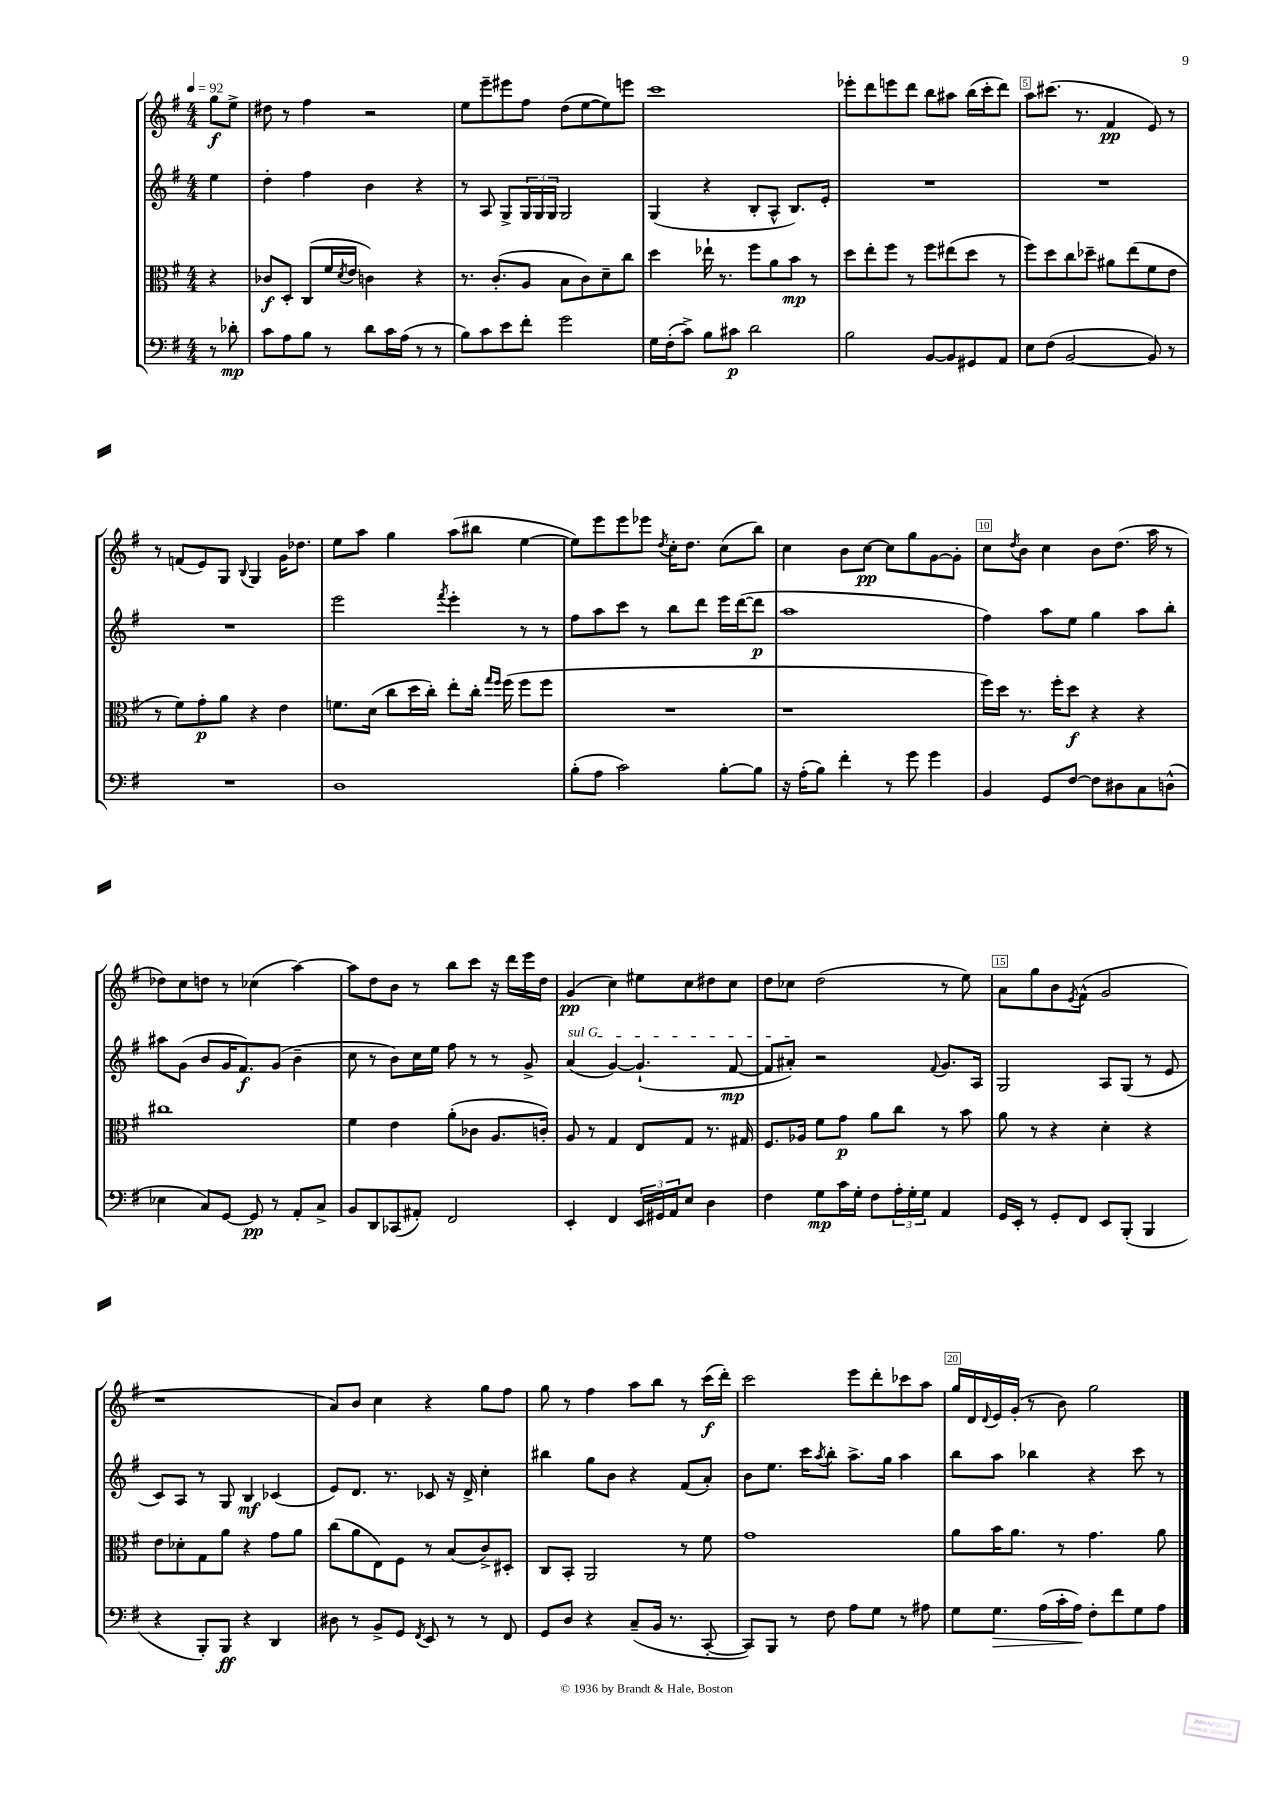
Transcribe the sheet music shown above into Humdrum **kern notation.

**kern	**dynam	**kern	**dynam	**kern	**dynam	**kern	**dynam
*part4	*part4	*part3	*part3	*part2	*part2	*part1	*part1
*staff4	*staff4	*staff3	*staff3	*staff2	*staff2	*staff1	*staff1
*clefF4	*	*clefC3	*	*clefG2	*	*clefG2	*
*k[f#]	*	*k[f#]	*	*k[f#]	*	*k[f#]	*
*M4/4	*	*M4/4	*	*M4/4	*	*M4/4	*
*MM92	*	*MM92	*	*MM92	*	*MM92	*
=	=	=	=	=	=	=	=
8r	.	4r	.	4ee\	.	8gg\L	f
8d-X'\	mp	.	.	.	.	8ee^\J	.
=1	=1	=1	=1	=1	=1	=1	=1
8c\L	.	8c-X/L	f	4dd'\	.	8dd#X\	.
8A\	.	8D'/J	.	.	.	8r	.
8B\J	.	(8C/L	.	4ff#\	.	4ff#\	.
8r	.	16f#/L	.	.	.	.	.
.	.	8qd/	.	.	.	.	.
.	.	16e/JJ	.	.	.	.	.
8d\L	.	4cn\)	.	4b\	.	2r	.
16c\L	.	.	.	.	.	.	.
(16A\JJ	.	.	.	.	.	.	.
8r	.	4r	.	4r	.	.	.
8r	.	.	.	.	.	.	.
=2	=2	=2	=2	=2	=2	=2	=2
8B\L)	.	8.r	.	8r	.	8ee\L	.
8c\	.	.	.	8A/	.	8eee~\	.
.	.	(8.c'/L	.	.	.	.	.
8e\	.	.	.	8G^/L	.	8eee#X\	.
8f#'\J	.	8A/J	.	24G/L	.	8ff#\J	.
.	.	.	.	24G/	.	.	.
.	.	.	.	24G/JJ	.	.	.
2g\	.	8B\L	.	2G/	.	(8dd\L	.
.	.	8c\)	.	.	.	[8ee\	.
.	.	8d~\	.	.	.	8ee\])	.
.	.	8cc\J	.	.	.	8eeen\J	.
=3	=3	=3	=3	=3	=3	=3	=3
16G\LL	.	4dd\	.	(4G/	.	1ccc	.
(16F#'\J	.	.	.	.	.	.	.
8c^\J)	.	.	.	.	.	.	.
8B\L	.	16ee-X`\	.	4r	.	.	.
.	.	8.r	.	.	.	.	.
8c#X\J	p	.	.	.	.	.	.
2d\	.	8ff#\L	.	8B'/L	.	.	.
.	.	8a\	.	8A^^/J	.	.	.
.	.	8b\J	mp	8.B/L)	.	.	.
.	.	8r	.	.	.	.	.
.	.	.	.	16e'/Jk	.	.	.
=4	=4	=4	=4	=4	=4	=4	=4
2B\	.	8dd\L	.	1r	.	8eee-X'\L	.
.	.	8ee'\	.	.	.	8ddd\	.
.	.	8ff#\J	.	.	.	8eeen\	.
.	.	8r	.	.	.	8ddd\J	.
[8BB/L	.	8ff#\L	.	.	.	8bb\L	.
8BB/]	.	(8ee#X\	.	.	.	8aa#X\J	.
8GG#X/	.	8dd\J	.	.	.	(16bb\LL	.
.	.	.	.	.	.	16ccc'\J	.
8AA/J	.	8r	.	.	.	8ddd\J)	.
=5	=5	=5	=5	=5	=5	=5	=5
8E\L	.	8ff#\L)	.	1r	.	8aa\L	.
(8F#\J	.	8dd\	.	.	.	(8.ccc#X\J	.
[2BB/	.	8cc\	.	.	.	.	.
.	.	.	.	.	.	8.r	.
.	.	8dd-X~\J	.	.	.	.	.
.	.	8a#X\L	.	.	.	4f#/	pp
.	.	(8ee\	.	.	.	.	.
8BB/])	.	8f#\	.	.	.	8e/)	.
8r	.	8e\J	.	.	.	8r	.
!!LO:LB:g=z
=6	=6	=6	=6	=6	=6	=6	=6
1r	.	8r	.	1r	.	8r	.
.	.	8f#\L)	.	.	.	(8fn/L	.
.	.	8g'\	p	.	.	8e/)	.
.	.	8a\J	.	.	.	8G/J	.
.	.	.	.	.	.	8qqB/	.
.	.	4r	.	.	.	4G/	.
.	.	4e\	.	.	.	16g\KL	.
.	.	.	.	.	.	8.dd-X\J	.
=7	=7	=7	=7	=7	=7	=7	=7
1D	.	8.fn\L	.	2eee\	.	8ee\L	.
.	.	.	.	.	.	8aa\J	.
.	.	(16d\Jk	.	.	.	.	.
.	.	8cc\L	.	.	.	4gg\	.
.	.	16dd\L	.	.	.	.	.
.	.	16cc'\JJ)	.	.	.	.	.
.	.	.	.	8qfff#/	.	.	.
.	.	8ee'\L	.	4eee'\	.	(8aa\L	.
.	.	16cc'\Jk	.	.	.	8bb#X\J	.
.	.	16qqgg/LL	.	.	.	.	.
.	.	16qqff#/JJ	.	.	.	.	.
.	.	(16ff#\	.	.	.	.	.
.	.	8ff#\L	.	8r	.	[4ee\	.
.	.	8ff#\J	.	8r	.	.	.
=8	=8	=8	=8	=8	=8	=8	=8
(8B'\L	.	1r	.	8ff#\L	.	8ee\L])	.
8A\J	.	.	.	8aa\	.	8eee\	.
2c\)	.	.	.	8ccc\J	.	8eee\	.
.	.	.	.	8r	.	8eee-X\J	.
.	.	.	.	.	.	8qdd/	.
.	.	.	.	8bb\L	.	16cc'\KL	.
.	.	.	.	.	.	8.dd\J	.
.	.	.	.	8ddd\J	.	.	.
[8B'\L	.	.	.	16eee\LL	.	(8cc\L	.
.	.	.	.	([16ddd\J	.	.	.
8B\J]	.	.	.	8ddd\J]	p	8bb\J)	.
=9	=9	=9	=9	=9	=9	=9	=9
16r	.	1r	.	1aa	.	4cc\	.
(16A'\KL	.	.	.	.	.	.	.
8B\J)	.	.	.	.	.	.	.
4f#'\	.	.	.	.	.	8b\L	.
.	.	.	.	.	.	[8cc\J	pp
8r	.	.	.	.	.	8cc\L]	.
8g\	.	.	.	.	.	8gg\	.
4g\	.	.	.	.	.	[8g\	.
.	.	.	.	.	.	8g'\J]	.
=10	=10	=10	=10	=10	=10	=10	=10
4BB/	.	16ff#\LL)	.	4ff#\)	.	8cc\L	.
.	.	16dd\JJ	.	.	.	.	.
.	.	.	.	.	.	8qdd/	.
.	.	8.r	.	.	.	8b\J	.
8GG/L	.	.	.	8aa\L	.	4cc\	.
.	.	16ff#'\KL	.	.	.	.	.
[8F#/J	.	8dd\J	f	8ee\J	.	.	.
8F#\L]	.	4r	.	4gg\	.	8b\L	.
8D#X\	.	.	.	.	.	(8.dd\J	.
8C\	.	4r	.	8aa\L	.	.	.
.	.	.	.	.	.	16aa\	.
(8Dn^^\J	.	.	.	8bb'\J	.	8r	.
!!LO:LB:g=z
=11	=11	=11	=11	=11	=11	=11	=11
4E-X\	.	1cc#X	.	8aa#X\L	.	8dd-X\L)	.
.	.	.	.	(8g\J	.	8cc\	.
8C/L)	.	.	.	8b/L	.	8ddn\J	.
[8GG/J	.	.	.	16g/K	.	8r	.
.	.	.	.	8.f#/)	f	.	.
8GG/]	pp	.	.	.	.	(4cc-X\	.
8r	.	.	.	(8g/J	.	.	.
8AA'/L	.	.	.	4b~\	.	[4aa\)	.
8C^/J	.	.	.	.	.	.	.
=12	=12	=12	=12	=12	=12	=12	=12
8BB/L	.	4f#\	.	8cc\	.	8aa\L]	.
8DD/	.	.	.	8r	.	8dd\	.
(8CC-X/	.	4e\	.	8b\L)	.	8b\J	.
8AA#X'/J)	.	.	.	16cc\L	.	8r	.
.	.	.	.	16ee\JJ	.	.	.
2FF#/	.	(8a'\L	.	8ff#\	.	8bb\L	.
.	.	8c-X\J	.	8r	.	8ccc\J	.
.	.	8.A/L	.	8r	.	16r	.
.	.	.	.	.	.	16ddd\LL	.
.	.	.	.	8g^/	.	16eee\	.
.	.	16cn'/Jk)	.	.	.	16dd\JJ	.
=13	=13	=13	=13	=13	=13	=13	=13
!	!	!	!	!LO:TX:a:i:t=sul G	!	!	!
4EE'/	.	8A/	.	(4a/	.	(4g/	pp
.	.	8r	.	.	.	.	.
4FF#/	.	4G/	.	[4g/)	.	4cc\)	.
24EE/LL	.	8E/L	.	(4.g`/]	.	8ee#X\L	.
24GG#X/	.	.	.	.	.	.	.
24AA/J	.	.	.	.	.	.	.
8E/J	.	8G/J	.	.	.	8cc\	.
4D\	.	8.r	.	.	.	8dd#X\	.
.	.	.	.	[8f#/	mp	8cc\J	.
.	.	16G#X/	.	.	.	.	.
=14	=14	=14	=14	=14	=14	=14	=14
4F#\	.	8.F#/L	.	8f#/L]	.	8dd\L	.
.	.	.	.	8a#X'/J)	.	8cc-X\J	.
.	.	16A-X/Jk	.	.	.	.	.
8G\L	mp	8f#\L	.	2r	.	(2dd\	.
16c\L	.	8g\J	p	.	.	.	.
16G'\JJ	.	.	.	.	.	.	.
8F#\L	.	8a\L	.	.	.	.	.
24A'\L	.	8cc\J	.	.	.	.	.
24G'\	.	.	.	.	.	.	.
24G\JJ	.	.	.	.	.	.	.
.	.	.	.	8qqf#/	.	.	.
4AA/	.	8r	.	8.g/L	.	8r	.
.	.	8b\	.	.	.	8ee\)	.
.	.	.	.	16A/Jk	.	.	.
=15	=15	=15	=15	=15	=15	=15	=15
16GG/LL	.	8a\	.	2G/	.	8a\L	.
16EE'/JJ	.	.	.	.	.	.	.
8r	.	8r	.	.	.	8gg\	.
8GG'/L	.	4r	.	.	.	8b\	.
.	.	.	.	.	.	8qe/	.
8FF#/J	.	.	.	.	.	(8f#^^\J	.
8EE/L	.	4d'\	.	8A/L	.	2g/	.
(8BBB'/J	.	.	.	(8G/J	.	.	.
4BBB/	.	4r	.	8r	.	.	.
.	.	.	.	8e/	.	.	.
!!LO:LB:g=z
=16	=16	=16	=16	=16	=16	=16	=16
4r	.	8e\L	.	8c/L)	.	1r	.
.	.	8d-X'\	.	8A/J	.	.	.
8BBB'/L)	.	8G\	.	8r	.	.	.
8BBB/J	ff	8a\J	.	8G/	.	.	.
4r	.	4r	.	4B/	mf	.	.
4DD/	.	8g\L	.	(4c-X/	.	.	.
.	.	8a\J	.	.	.	.	.
=17	=17	=17	=17	=17	=17	=17	=17
8D#X\	.	(8cc\L	.	8e/L)	.	8a/L)	.
8r	.	8a\	.	8.d/J	.	8b/J	.
8BB^/L	.	8E\)	.	.	.	4cc\	.
.	.	.	.	8.r	.	.	.
8GG/J	.	8F#\J	.	.	.	.	.
8qFF#/	.	.	.	.	.	.	.
8EE/	.	8r	.	8c-X/	.	4r	.
8r	.	(8B/L	.	16r	.	.	.
.	.	.	.	16d^/	.	.	.
8r	.	8c^/)	.	4cc'\	.	8gg\L	.
8FF#/	.	8D#X'/J	.	.	.	8ff#\J	.
=18	=18	=18	=18	=18	=18	=18	=18
8GG/L	.	8C/L	.	4bb#X\	.	8gg\	.
8D/J	.	8BB'/J	.	.	.	8r	.
4r	.	2AA/	.	8gg\L	.	4ff#\	.
.	.	.	.	8b\J	.	.	.
(8C~/L	.	.	.	4r	.	8aa\L	.
16BB/Jk	.	.	.	.	.	8bb\J	.
8.r	.	.	.	.	.	.	.
.	.	8r	.	(8f#/L	.	8r	.
[8CC'/	.	8f#\	.	8a'/J)	.	(16ccc\LL	f
.	.	.	.	.	.	16ddd'\JJ)	.
=19	=19	=19	=19	=19	=19	=19	=19
8CC/L])	.	1g	.	8b\L	.	2ccc\	.
8BBB/J	.	.	.	8.ee\J	.	.	.
8r	.	.	.	.	.	.	.
.	.	.	.	16ccc\KL	.	.	.
.	.	.	.	8qaa/	.	.	.
8F#\	.	.	.	8bb'\J	.	.	.
8A\L	.	.	.	8.aa^\L	.	8eee\L	.
8G\J	.	.	.	.	.	8ddd'\	.
.	.	.	.	16gg\Jk	.	.	.
8r	.	.	.	4aa\	.	8ccc-X\	.
8A#X\	.	.	.	.	.	8aa\J	.
=20	=20	=20	=20	=20	=20	=20	=20
8G\L	.	8a\L	.	8bb\L	.	16gg/LL	.
.	.	.	.	.	.	16d/	.
.	.	.	.	.	.	8qqd/	.
!	!LO:HP:b	!	!	!	!	!	!
8.G\J	>	16b\K	.	8aa\J	.	16e/	.
.	.	8.a\J	.	.	.	(16g'/JJ	.
.	.	.	.	4bb-X\	.	8r	.
(16A\LL	.	.	.	.	.	.	.
16c'\	.	8r	.	.	.	8b\)	.
16A\JJ)	.	.	.	.	.	.	.
8F#'\L	]	4.g\	.	4r	.	2gg\	.
8f#\	.	.	.	.	.	.	.
8G\	.	.	.	8ccc\	.	.	.
8A\J	.	8a\	.	8r	.	.	.
==	==	==	==	==	==	==	==
*-	*-	*-	*-	*-	*-	*-	*-
